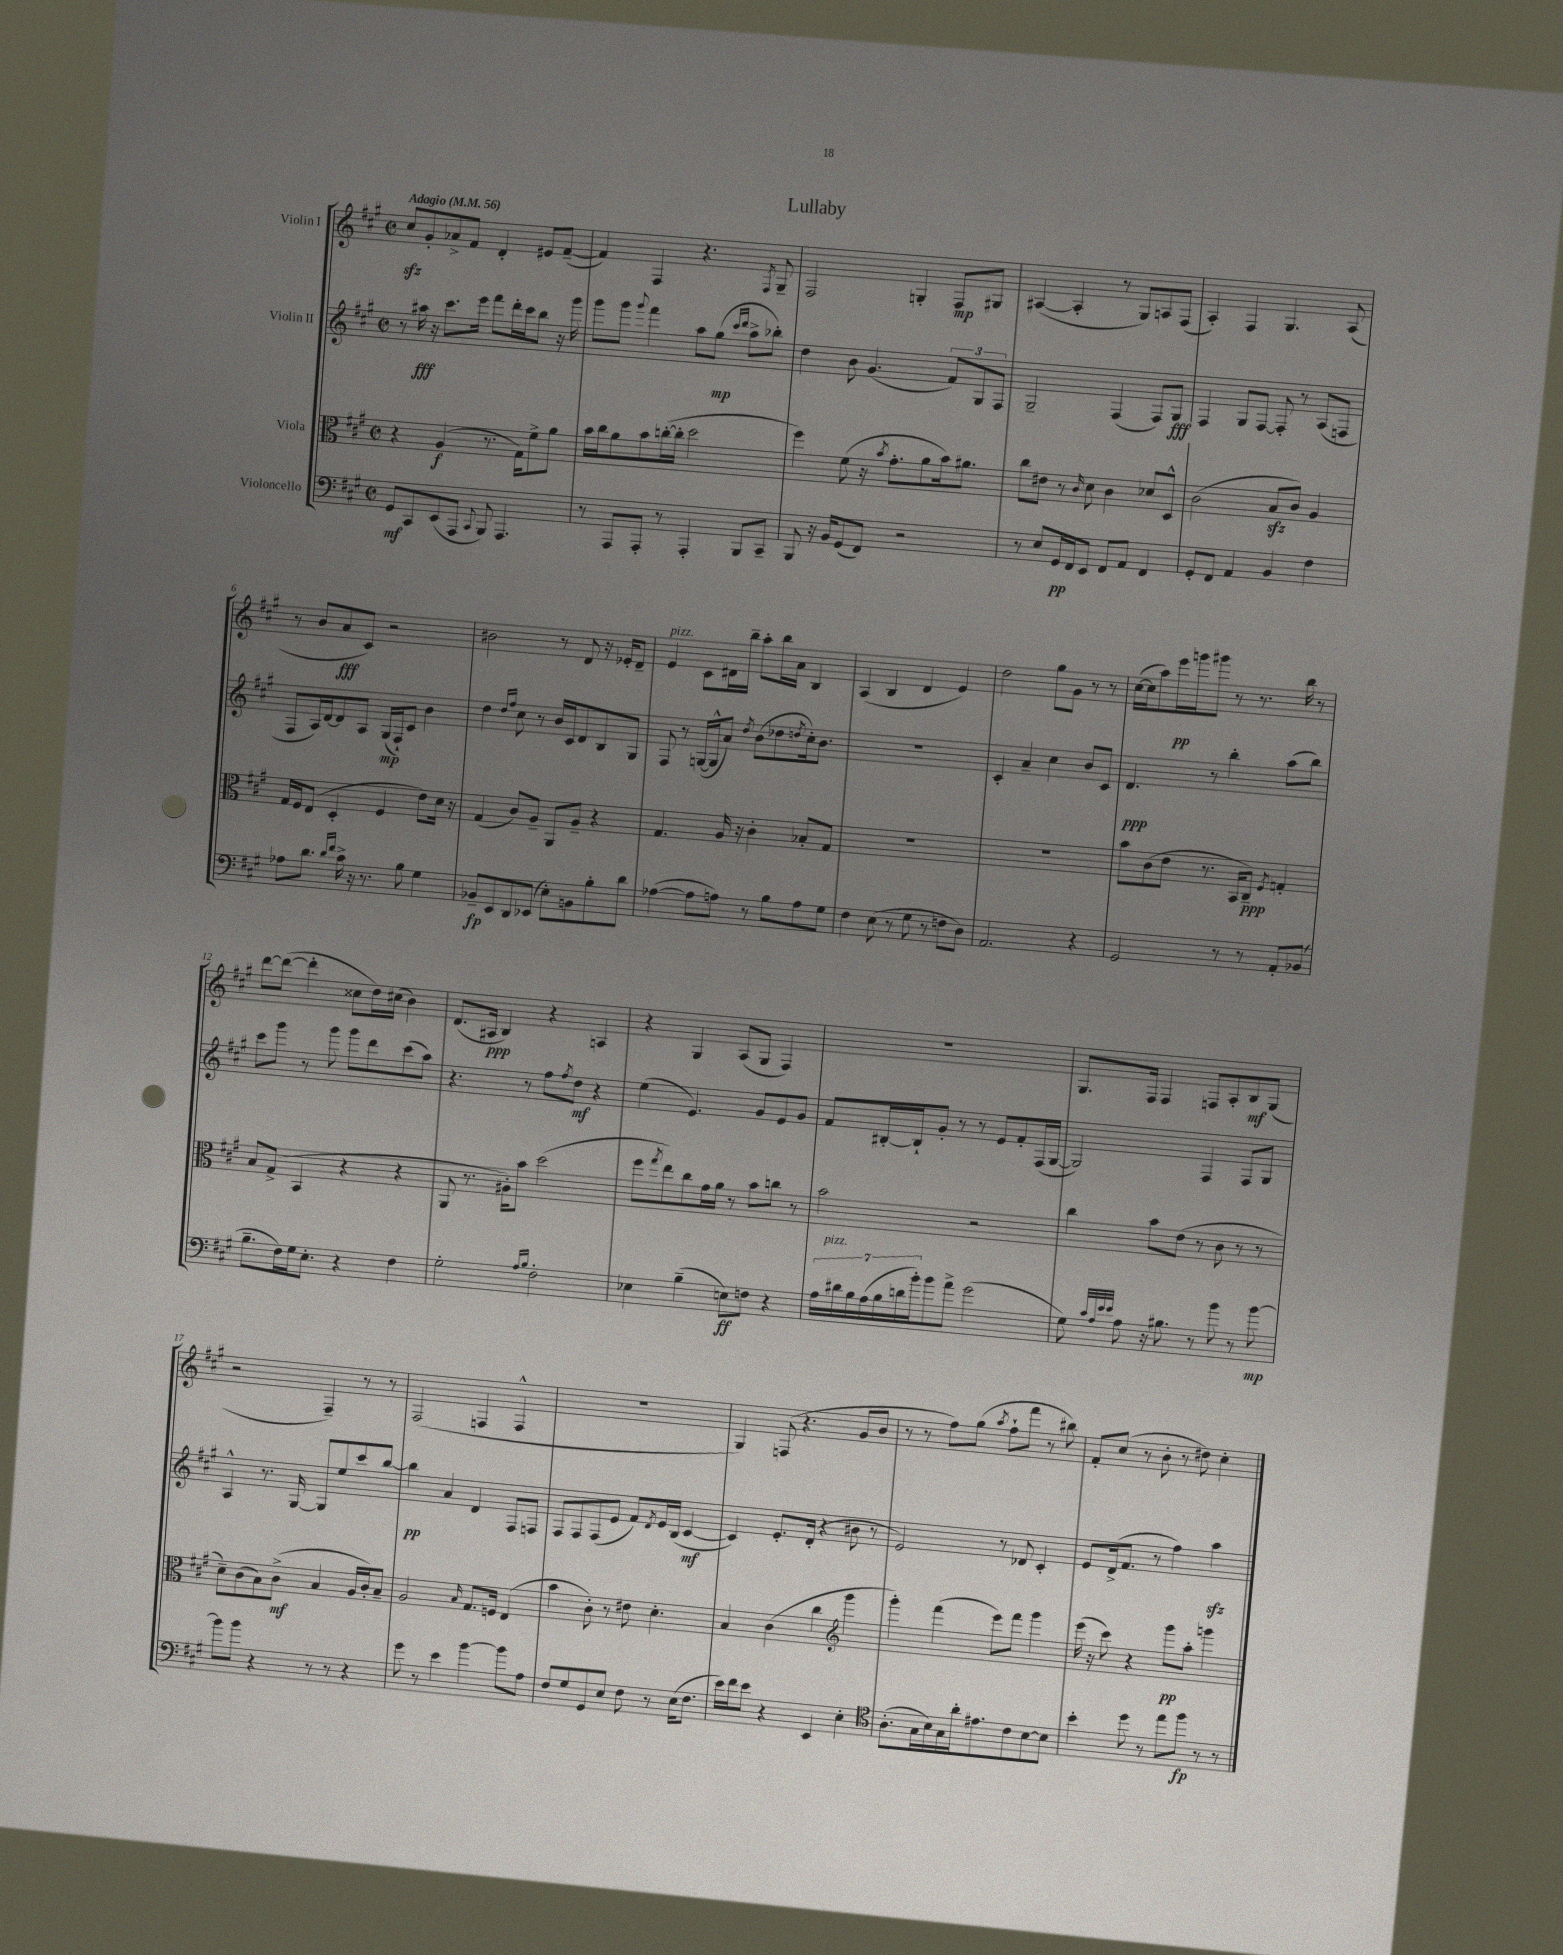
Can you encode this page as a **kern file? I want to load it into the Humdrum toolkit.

**kern	**kern	**kern	**kern
*staff4	*staff3	*staff2	*staff1
*clefF4	*clefC3	*clefG2	*clefG2
*k[f#c#g#]	*k[f#c#g#]	*k[f#c#g#]	*k[f#c#g#]
*M2/2	*M2/2	*M2/2	*M2/2
*met(c|)	*met(c|)	*met(c|)	*met(c|)
*MM56	*MM56	*MM56	*MM56
8GG#	4r	8r	8cc#
8CC#	.	16aa#	8g#'
.	.	16r	.
(8EE	(4A	8.ccc#	8a-^
8AAA	.	.	8f#
.	.	16eee	.
8qqCC#	.	.	.
8BBB)	8.r	8fff#	4d'
4.AAA	.	16ddd'	.
.	16G#)	16ccc#	.
.	8f#^	8bb	8e#
.	8a	16r	([8f#~
.	.	16ggg#	.
=	=	=	=
8r	16b	8ggg#	4f#])
.	16cc#	.	.
8AAA	8a	8ggg#	.
.	.	8qqggg#	.
8AAA'	8b	4fff#	4F#
8r	([16cc'	.	.
.	16cc']	.	.
4AAA'	2dd	8aa	4.r
.	.	(8gg#	.
.	.	16qqccc#	.
.	.	16qqddd	.
8BBB	.	8aa^	.
.	.	.	8qF#
8CC#~	.	8bb-')	8G#~
=	=	=	=
8BBB	4ff#)	4dd	2F#
16r	.	.	.
16BB	.	.	.
(8GG#	(8f#	8b	.
8FF#)	16r	(4.g#	.
.	8qb	.	.
.	8.g#'	.	.
2r	.	.	4G'
.	8a	.	.
.	16b)	12f#)	8F#
.	8.a#	.	.
.	.	12G#	.
.	.	.	8G#
.	.	12F#	.
=	=	=	=
8r	8cc#	2G#~	([4A#
8E	8e#	.	.
16GG#	8r	.	4A#']
16FF#	.	.	.
.	16qqc#	.	.
8EE	8d	.	.
8FF#	4c#	(4F#	8r
8AA	.	.	8G#)
4FF#	8d-	8F#)	8A
.	8D^^	8G#	(8F#
=	=	=	=
8GG#'	(2c#	4F#	4A')
8FF#	.	.	.
4AA	.	8G#	4F#
.	.	[8F#	.
4BB	8B	8F#']	4.G#
.	8c#)	8r	.
4F#	4A	(8A	.
.	.	8F	(8A
=	=	=	=
8A-	16G#	8F#	8r
.	16F#	.	.
8.d	(8E	16A)	8b
.	.	[16d	.
.	4D'	8d]	8a
16qqd	.	.	.
16qqf#	.	.	.
16c#^	.	.	.
16r	.	8A	8c#)
8.r	.	.	.
.	4F#	(16G#	2r
.	.	16F#`)	.
8B	.	8c#	.
4G#	8e)	4b	.
.	16d	.	.
.	16r	.	.
=	=	=	=
8BB-~	(4G#	4dd	2b#
8EE	.	.	.
.	.	16qqdd	.
.	.	16qqff#	.
8DD	8c#)	8cc#	.
(8EE-	8A~	8r	.
8E')	8AA	16b	8r
.	.	16c#	.
8BB	8A~	8d	8d
8B'	4r	8B	16r
.	.	.	16e-'
8d	.	8G#	8d~
=	=	=	=
([4A-	4.G#	8F#	4e
.	.	8r	.
8A-]	.	([16G	8c#
.	.	16G^^]	.
8A)	16A	8a)	16d#
.	16r	.	16bb~
.	.	8qdd	.
8r	4c#'	(8b	8aa'
8B	.	8dd-	16bb
.	.	.	16a
.	.	8qdd	.
8A	8B-'	16cc#')	4B
.	.	8.b	.
8G#	8G#	.	.
=	=	=	=
4F#	1r	1r	(4A
(8E	.	.	4B
8r	.	.	.
8G#	.	.	4d
8r	.	.	.
8F	.	.	4e)
8D)	.	.	.
=	=	=	=
2.AA	1r	4c#'	2dd
.	.	4a~	.
.	.	4cc#	8gg#
.	.	.	8g#
4r	.	8b	8r
.	.	8c#	8r
=	=	=	=
2GG#	8b	4.d	([16cc#
.	.	.	16cc#]
.	(8c#	.	8aa)
.	8e	.	16eee
.	.	.	16ggg
.	8.r	8r	8ggg#
8r	.	4bb'	8r
.	16BB	.	.
8r	8C#~)	.	8.r
.	8qF#	.	.
8AA'	4G'	(8aa	.
.	.	.	16bb
(8BB-	.	8bb)	8r
=	=	=	=
8.B~	8B	8ccc#	[8ddd
.	(8G#^	8ggg#	(8ddd_
16F#)	.	.	.
16G#	4BB	8r	4ddd']
8.E'	.	.	.
.	.	8ggg#	.
4r	4r	8ggg#	8cc##
.	.	8ddd	16dd)
.	.	.	(16cc#
4F#	4r	(8ccc#	4b)
.	.	8aa)	.
=	=	=	=
2G#'	8AA	4.r	(8.d
.	8.r	.	.
.	.	.	16A#
.	.	.	4B)
.	16A#')	.	.
.	8b	8r	.
16qqA	.	.	.
16qqB	.	.	.
2F#'	(2dd	8ff#	4r
.	.	8qff#	.
.	.	8dd	.
.	.	4r	4A
=	=	=	=
4E-	8ff#	(4ee	4r
.	8qgg#	.	.
.	8ee)	.	.
(4B~	8cc#	4.e)	4G#
.	16g#	.	.
.	16a	.	.
8E)	8r	.	(8A
8F	8b	8g#	8G#
4r	8cc	8e	4F#)
.	8r	8g#	.
=	=	=	=
28A	2b	8f#	1r
28d#	.	.	.
28B	.	.	.
(28A	.	.	.
.	.	[16B#'	.
28B	.	.	.
28d	.	.	.
.	.	16B#`]	.
28b')	.	.	.
8b	.	8g#'	.
8a^	.	8r	.
(2g#	2r	8r	.
.	.	8e	.
.	.	8f#'	.
.	.	(16F#	.
.	.	[16G#	.
=	=	=	=
8G#)	4cc#	2G#])	8.G#
32qqc#	.	.	.
32qqA	.	.	.
32qqe	.	.	.
32qqe	.	.	.
8A	.	.	.
.	.	.	16F#
16r	8b	.	4F#
8.B#	.	.	.
.	(8e	.	.
8r	8r	4F#	8F
8b	8c#	.	8A'
8r	8r	8F#	8B
[8b	8r	8G#	(8G#
=	=	=	=
8b]	8d~)	4A^^	2r
8b	(8c#	.	.
4r	8B)	8.r	.
.	(8c#^	.	.
.	.	[16G#	.
8r	4B	8G#]	4F#~)
8r	.	8ee	.
4r	16A	8ccc#	8r
.	16c#')	.	.
.	8B~	[8bb	8r
=	=	=	=
8g#	2A	4bb]	(2F#
8r	.	.	.
4e	.	4a	.
.	16qqB	.	.
[4b	8.G#	4d	4F
.	16F	.	.
8b]	(4E	8F#	4F^^
8A	.	8F	.
=	=	=	=
8F#	4b	8F#	1r
8G#	.	8F#	.
8GG#	8c#')	(8F#	.
8E	8r	8e	.
8F#	8e#	8f#)	.
.	.	8qd	.
8r	4.d'	16e	.
.	.	(16B	.
(16E	.	[4c#	.
8.F#	.	.	.
=	=	=	=
16e)	4B	4c#])	4G#)
16f#	.	.	.
8e	.	.	.
4r	(4c#	8.e'	(8F
.	.	.	4.r
.	.	(16d'	.
4EE	4cc#	4r	.
*	*clefG2	*	*
4E'	4ggg#	8b#	8g#
.	.	8r	8b
=	=	=	=
*clefC4	*	*	*
(8.A'	4ggg#')	2e)	8r
.	.	.	8r
16G#	.	.	.
16B)	(4fff#	.	8ff#)
16G#	.	.	.
16a'	.	.	(8gg#
8.e#	.	.	.
.	.	.	8qaa
.	8eee)	8r	8ff#`
8c#	8fff#	8d-	8fff#
[8B	4ggg#	4c#'	8r
8B]	.	.	8bb#)
=	=	=	=
4b'	(16eee	8e	8f#'
.	16r	.	.
.	8ccc#)	(16d^	(8cc#
.	.	8.f#	.
8dd	4r	.	8r
8r	.	8r	8b'
8ee	8ggg#	4ff#)	8r
8ff#	8aa'	.	8dd#)
8r	4ggg	4aa	4cc#'
8r	.	.	.
==	==	==	==
*-	*-	*-	*-
